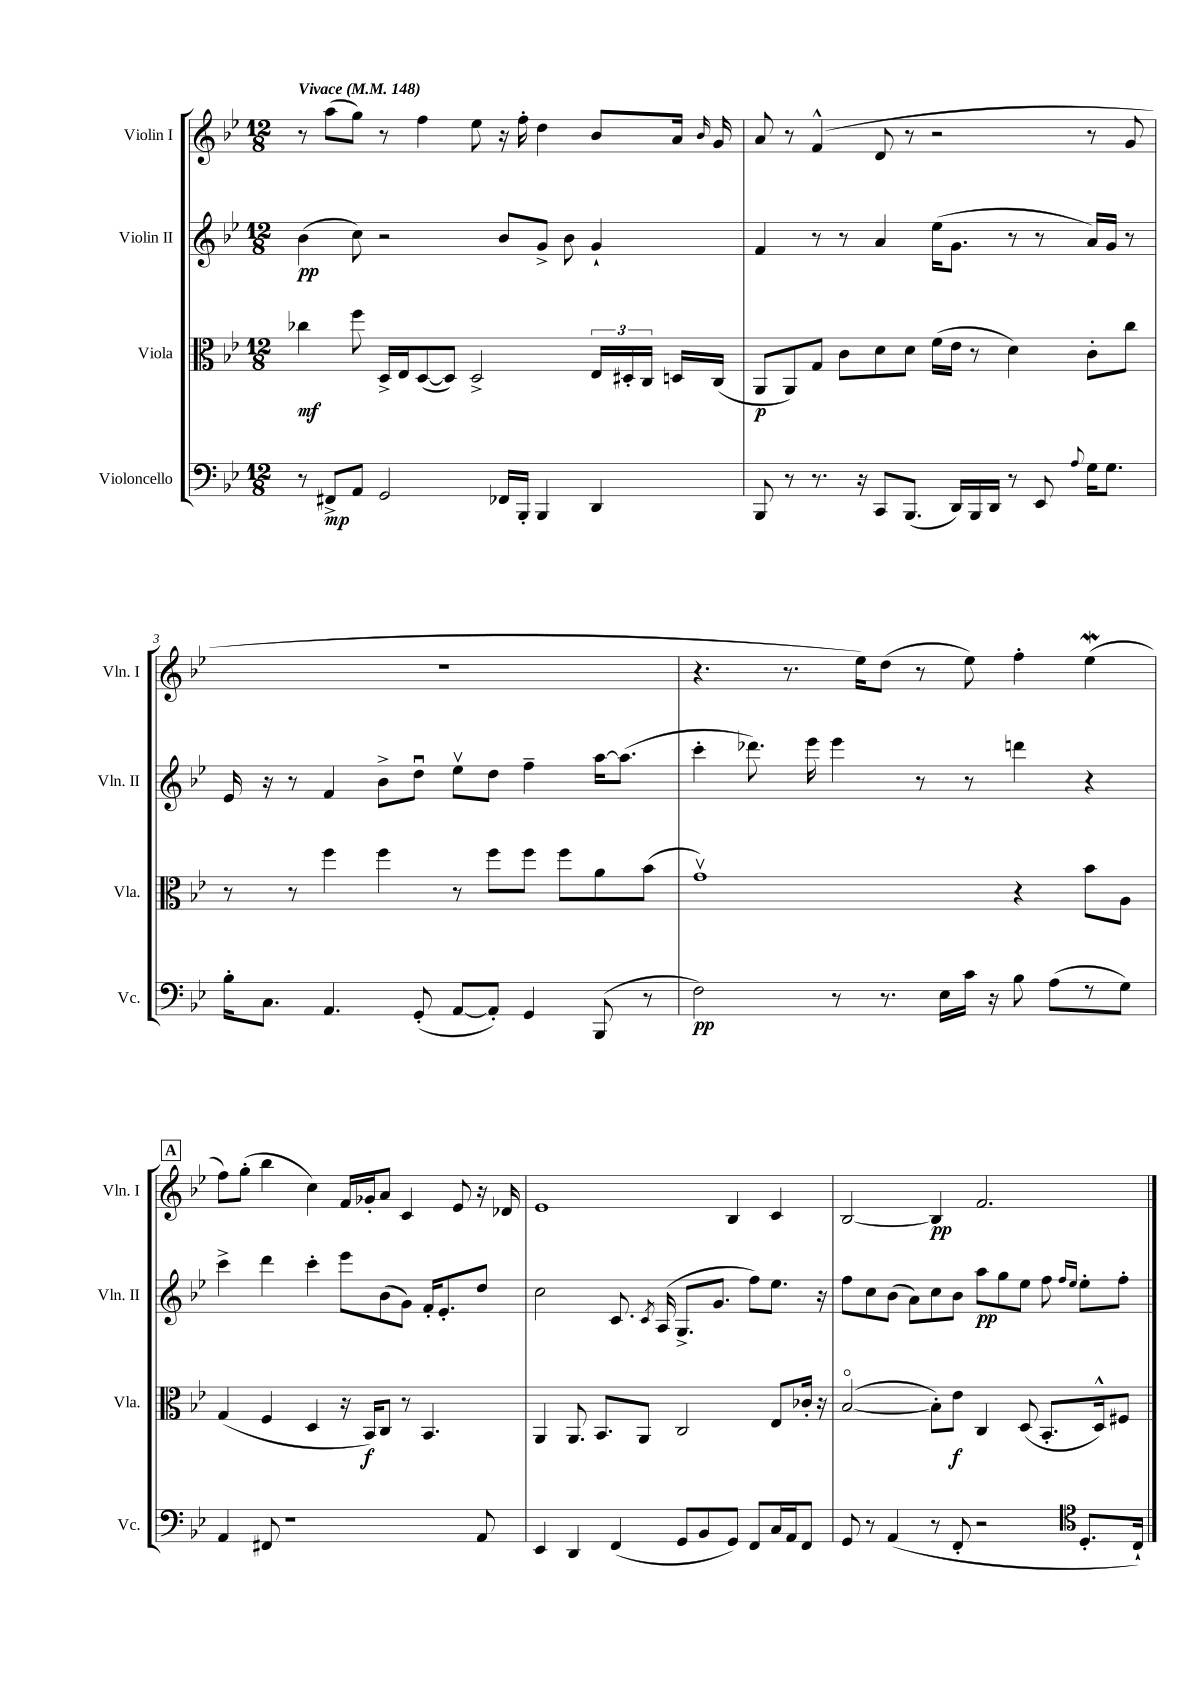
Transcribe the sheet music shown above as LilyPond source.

<<
\new StaffGroup <<
\new Staff = "s0" \with { instrumentName = "Violin I" shortInstrumentName = "Vln. I" } {
    \clef treble \key bes \major \numericTimeSignature \time 12/8 \tempo "Vivace" 4 = 148
    \autoBeamOff r8 a''8[( g''8]) r8 f''4 ees''8 r16 f''16-. d''4 bes'8[ a'16] \grace { bes'16 } g'16 |
    a'8 r8 f'4-^( d'8 r8 r2 r8 g'8 |
    R1. |
    r4. r8. ees''16[) d''8]( r8 ees''8) f''4-. ees''4\mordent( |
    \mark \markup { \box "A" } f''8[) g''8]-.( bes''4 c''4) f'16[ ges'16-. a'8] c'4 ees'8 r16 des'16 |
    ees'1 bes4 c'4 |
    bes2~ bes4\pp f'2. \bar "|." |
}
\new Staff = "s1" \with { instrumentName = "Violin II" shortInstrumentName = "Vln. II" } {
    \clef treble \key bes \major \numericTimeSignature \time 12/8
    \autoBeamOff bes'4\pp( c''8) r2 bes'8[ g'8]-> bes'8 g'4-! |
    f'4 r8 r8 a'4 ees''16[( g'8.] r8 r8 a'16[) g'16] r8 |
    ees'16 r16 r8 f'4 bes'8[-> d''8]\downbow ees''8[\upbow d''8] f''4-- a''16[~ a''8.]( |
    c'''4-. des'''8.) ees'''16 ees'''4 r8 r8 d'''4 r4 |
    \mark \markup { \box "A" } c'''4-> d'''4 c'''4-. ees'''8[ bes'8( g'8]) f'16[-. ees'8.-. d''8] |
    c''2 c'8. \acciaccatura { c'8 } a16( g8.[-> g'8.] f''8[) ees''8.] r16 |
    f''8[ c''8 bes'8]( a'8[) c''8 bes'8] a''8[\pp g''8 ees''8] f''8 \grace { f''16[ ees''16] } ees''8[-. f''8]-. \bar "|." |
}
\new Staff = "s2" \with { instrumentName = "Viola" shortInstrumentName = "Vla." } {
    \clef alto \key bes \major \numericTimeSignature \time 12/8
    \autoBeamOff ces''4\mf f''8 d16[-> ees16 d8~( d8]) d2-> \tuplet 3/2 { ees16[ dis16-. c16] } d16[ c16]( |
    a,8[\p a,8) g8] c'8[ d'8 d'8] f'16[( ees'16] r8 d'4) c'8[-. c''8] |
    r8 r8 f''4 f''4 r8 f''8[ f''8] f''8[ a'8 bes'8]( |
    g'1\upbow) r4 bes'8[ a8] |
    \mark \markup { \box "A" } g4( f4 d4 r16 bes,16[\f) c8] r8 bes,4. |
    a,4 a,8. bes,8.[ a,8] c2 ees8[ ces'16]-. r16 |
    bes2~\flageolet( bes8[-.) ees'8]\f c4 d8( bes,8.[-. d16-^) fis8] \bar "|." |
}
\new Staff = "s3" \with { instrumentName = "Violoncello" shortInstrumentName = "Vc." } {
    \clef bass \key bes \major \numericTimeSignature \time 12/8
    \autoBeamOff r8 fis,8[->\mp a,8] g,2 fes,16[ bes,,16]-. bes,,4 d,4 |
    bes,,8 r8 r8. r16 c,8[ bes,,8.]( d,16[) bes,,16 d,16] r8 ees,8 \appoggiatura { a8 } g16[ g8.] |
    bes16[-. c8.] a,4. g,8-.( a,8[~ a,8]-.) g,4 bes,,8( r8 |
    f2\pp) r8 r8. ees16[ c'16] r16 bes8 a8[( r8 g8]) |
    \mark \markup { \box "A" } a,4 fis,8 r1 a,8 |
    ees,4 d,4 f,4( g,8[ bes,8 g,8]) f,8[ c16 a,16 f,8] |
    g,8 r8 a,4( r8 f,8-. r2 \clef tenor d8.[-. c16]-!) \bar "|." |
}
>>
>>
